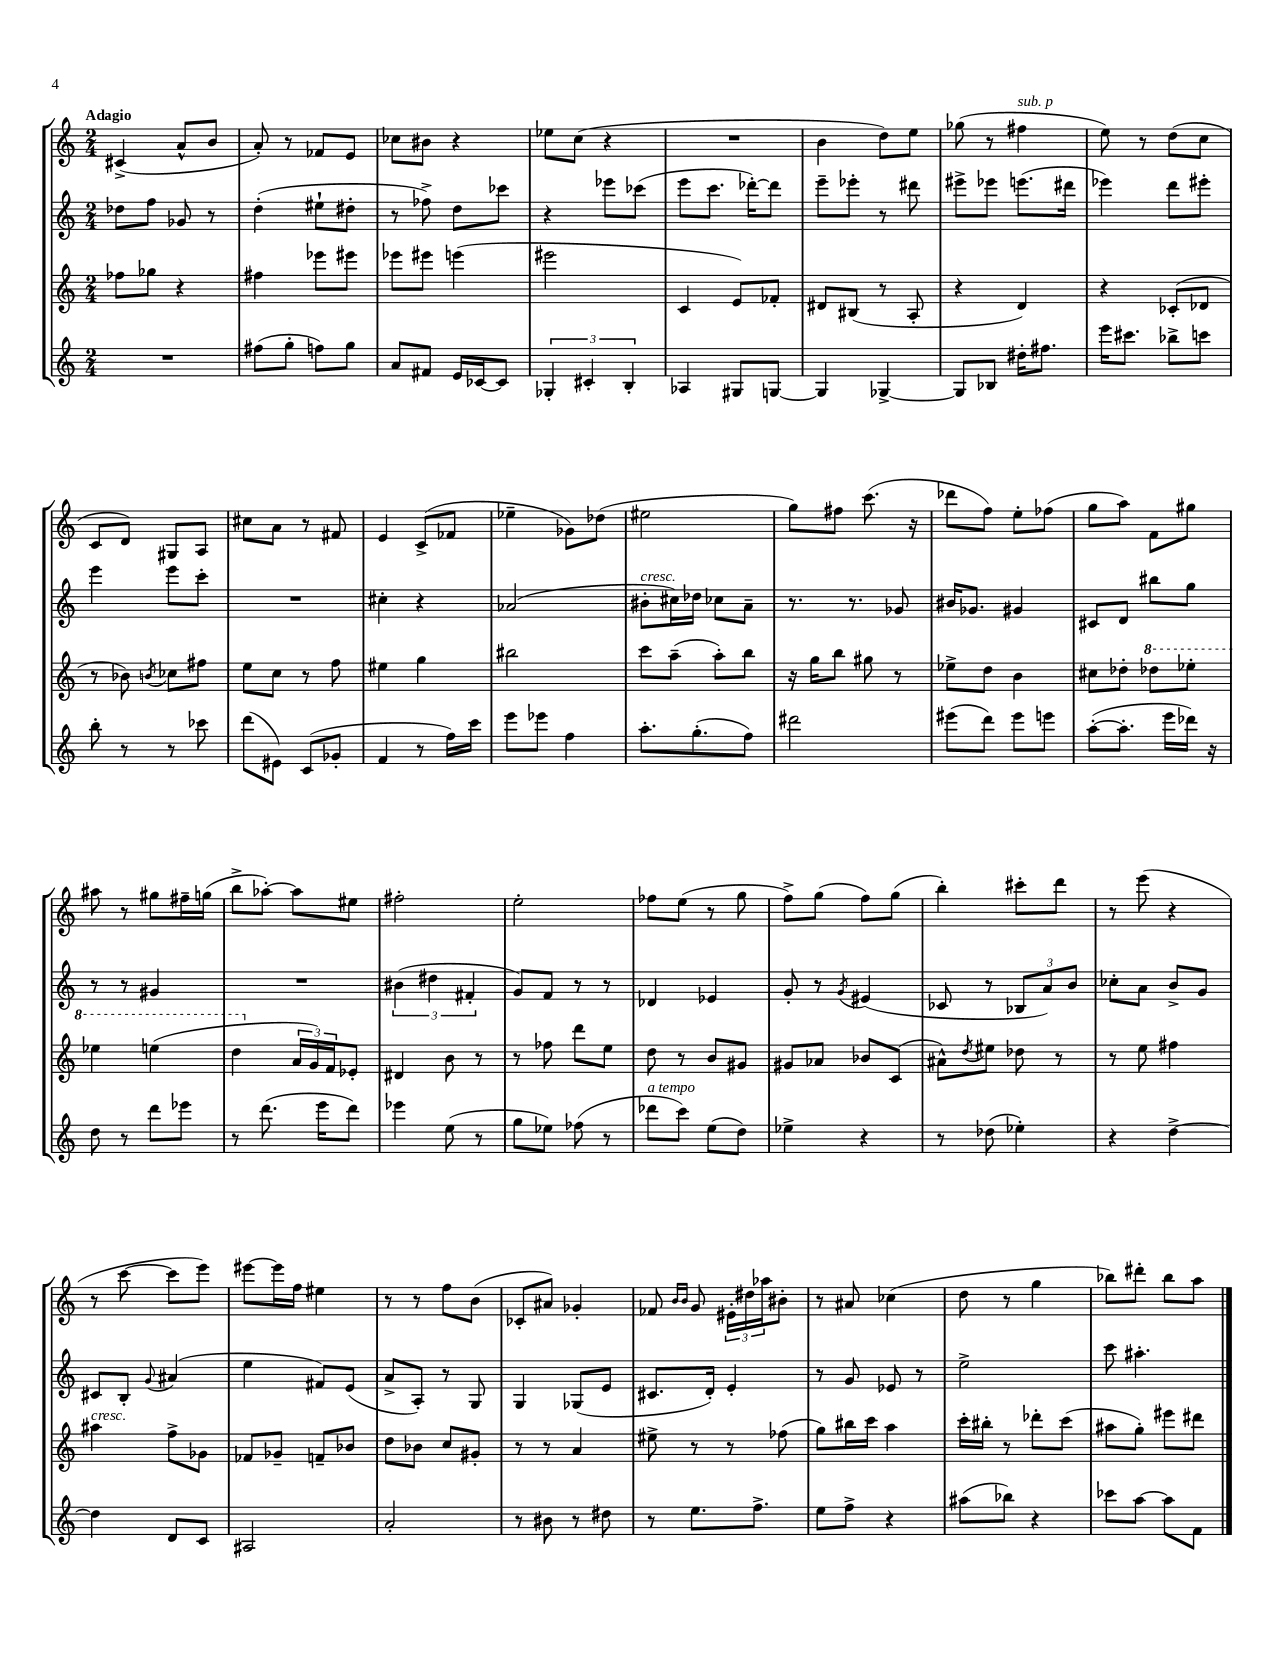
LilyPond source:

<<
\new StaffGroup <<
\new Staff = "s0" {
    \clef treble \key c \major \numericTimeSignature \time 2/4 \tempo "Adagio"
    cis'4->( a'8-^ b'8 |
    a'8-.) r8 fes'8 e'8 |
    ces''8 bis'8 r4 |
    ees''8 c''8( r4 |
    R2 |
    b'4 d''8) e''8 |
    ges''8( r8 fis''4^\markup { \italic "sub. p" } |
    e''8) r8 d''8( c''8 |
    c'8 d'8) gis8 a8 |
    cis''8 a'8 r8 fis'8 |
    e'4 c'8->( fes'8 |
    ees''4-- ges'8) des''8( |
    eis''2 |
    g''8) fis''8 c'''8.( r16 |
    des'''8 f''8) e''8-. fes''8( |
    g''8 a''8) f'8 gis''8 |
    ais''8 r8 gis''8 fis''16-- g''16( |
    b''8-> aes''8~-.) aes''8 eis''8 |
    fis''2-. |
    e''2-. |
    fes''8 e''8( r8 g''8 |
    f''8->) g''8( f''8) g''8( |
    b''4-.) cis'''8-. d'''8 |
    r8 e'''8( r4 |
    r8 c'''8~ c'''8 e'''8) |
    eis'''8~ eis'''16 f''16 eis''4 |
    r8 r8 f''8 b'8( |
    ces'8-. ais'8) ges'4-. |
    fes'8 \grace { b'16 b'16 } g'8 \tuplet 3/2 { eis'16-. dis''16 aes''16 } bis'8-. |
    r8 ais'8 ces''4( |
    d''8 r8 g''4 |
    bes''8) dis'''8-. bes''8 a''8 \bar "|." |
}
\new Staff = "s1" {
    \clef treble \key c \major \numericTimeSignature \time 2/4
    des''8 f''8 ges'8 r8 |
    d''4-.( eis''8-! dis''8-. |
    r8 fes''8->) d''8 ces'''8 |
    r4 ees'''8 ces'''8( |
    e'''8 c'''8. des'''16~-.) des'''8 |
    e'''8-- ees'''8-. r8 dis'''8 |
    eis'''8-> ees'''8 e'''8.( dis'''16 |
    ees'''4) d'''8 eis'''8-. |
    e'''4 e'''8 c'''8-. |
    R2 |
    cis''4-. r4 |
    aes'2( |
    bis'8-.^\markup { \italic "cresc." } cis''16) des''16 ces''8 a'8-- |
    r8. r8. ges'8 |
    bis'16 ges'8. gis'4 |
    cis'8 d'8 bis''8 g''8 |
    r8 r8 gis'4 |
    R2 |
    \tuplet 3/2 { bis'4( dis''4 fis'4-. } |
    g'8) f'8 r8 r8 |
    des'4 ees'4 |
    g'8-. r8 \acciaccatura { g'8 } eis'4( |
    ces'8 r8 \tuplet 3/2 { bes8 a'8) b'8 } |
    ces''8-. a'8 b'8-> g'8 |
    cis'8 b8-. \appoggiatura { g'8 } ais'4( |
    e''4 fis'8) e'8( |
    a'8-> a8-.) r8 g8 |
    g4 ges8( e'8 |
    cis'8. d'16-.) e'4-. |
    r8 g'8 ees'8 r8 |
    e''2-> |
    c'''8 ais''4.-. \bar "|." |
}
\new Staff = "s2" {
    \clef treble \key c \major \numericTimeSignature \time 2/4
    fes''8 ges''8 r4 |
    fis''4 ees'''8 eis'''8 |
    ees'''8 eis'''8 e'''4( |
    eis'''2 |
    c'4 e'8) fes'8-. |
    dis'8 bis8( r8 a8-. |
    r4 d'4) |
    r4 ces'8-.( des'8 |
    r8 bes'8) \acciaccatura { b'8 } ces''8 fis''8 |
    e''8 c''8 r8 f''8 |
    eis''4 g''4 |
    bis''2 |
    c'''8 a''8--( a''8-.) b''8 |
    r16 g''16 b''8 gis''8 r8 |
    ees''8-> d''8 b'4 |
    cis''8 des''8-. \ottava #1 des'''8 ees'''8-. |
    ees'''4 e'''4( |
    d'''4 \ottava #0 \tuplet 3/2 { a'16 g'16) f'16 } ees'8-. |
    dis'4 b'8 r8 |
    r8 fes''8 d'''8 e''8 |
    d''8 r8 b'8 gis'8 |
    gis'8 aes'8 bes'8 c'8( |
    ais'8-^) \acciaccatura { d''8 } eis''8 des''8 r8 |
    r8 e''8 fis''4 |
    ais''4^\markup { \italic "cresc." } f''8-> ges'8 |
    fes'8 ges'8-- f'8-- bes'8 |
    d''8 bes'8 c''8 gis'8-. |
    r8 r8 a'4 |
    eis''8-> r8 r8 fes''8( |
    g''8) bis''16 c'''16 a''4 |
    c'''16-. bis''16-. r8 des'''8-. c'''8( |
    ais''8 g''8-.) eis'''8 dis'''8 \bar "|." |
}
\new Staff = "s3" {
    \clef treble \key c \major \numericTimeSignature \time 2/4
    R2 |
    fis''8( g''8-. f''8) g''8 |
    a'8 fis'8 e'16 ces'16~ ces'8 |
    \tuplet 3/2 { ges4-. cis'4-. b4-. } |
    aes4 gis8 g8~ |
    g4 ges4~-> |
    ges8 bes8 dis''16-. fis''8. |
    e'''16 cis'''8. bes''8-> c'''8 |
    b''8-. r8 r8 ces'''8 |
    d'''8( eis'8) c'8( ges'8-. |
    f'4 r8 f''16) c'''16 |
    e'''8 ees'''8 f''4 |
    a''8.-. g''8.-.( f''8) |
    dis'''2 |
    eis'''8( d'''8) eis'''8 e'''8 |
    a''8~-.( a''8.-. e'''16 des'''16) r16 |
    d''8 r8 d'''8 ees'''8 |
    r8 d'''8.( e'''16 d'''8) |
    ees'''4 e''8( r8 |
    g''8 ees''8) fes''8( r8 |
    des'''8^\markup { \italic "a tempo" } c'''8) e''8( d''8) |
    ees''4-> r4 |
    r8 des''8( ees''4-.) |
    r4 d''4~-> |
    d''4 d'8 c'8 |
    ais2 |
    a'2-. |
    r8 bis'8 r8 dis''8 |
    r8 e''8. f''8.-> |
    e''8 f''8-> r4 |
    ais''8( bes''8) r4 |
    ces'''8 a''8~ a''8 f'8 \bar "|." |
}
>>
>>
\layout { \context { \Score \remove "Bar_number_engraver" } }
